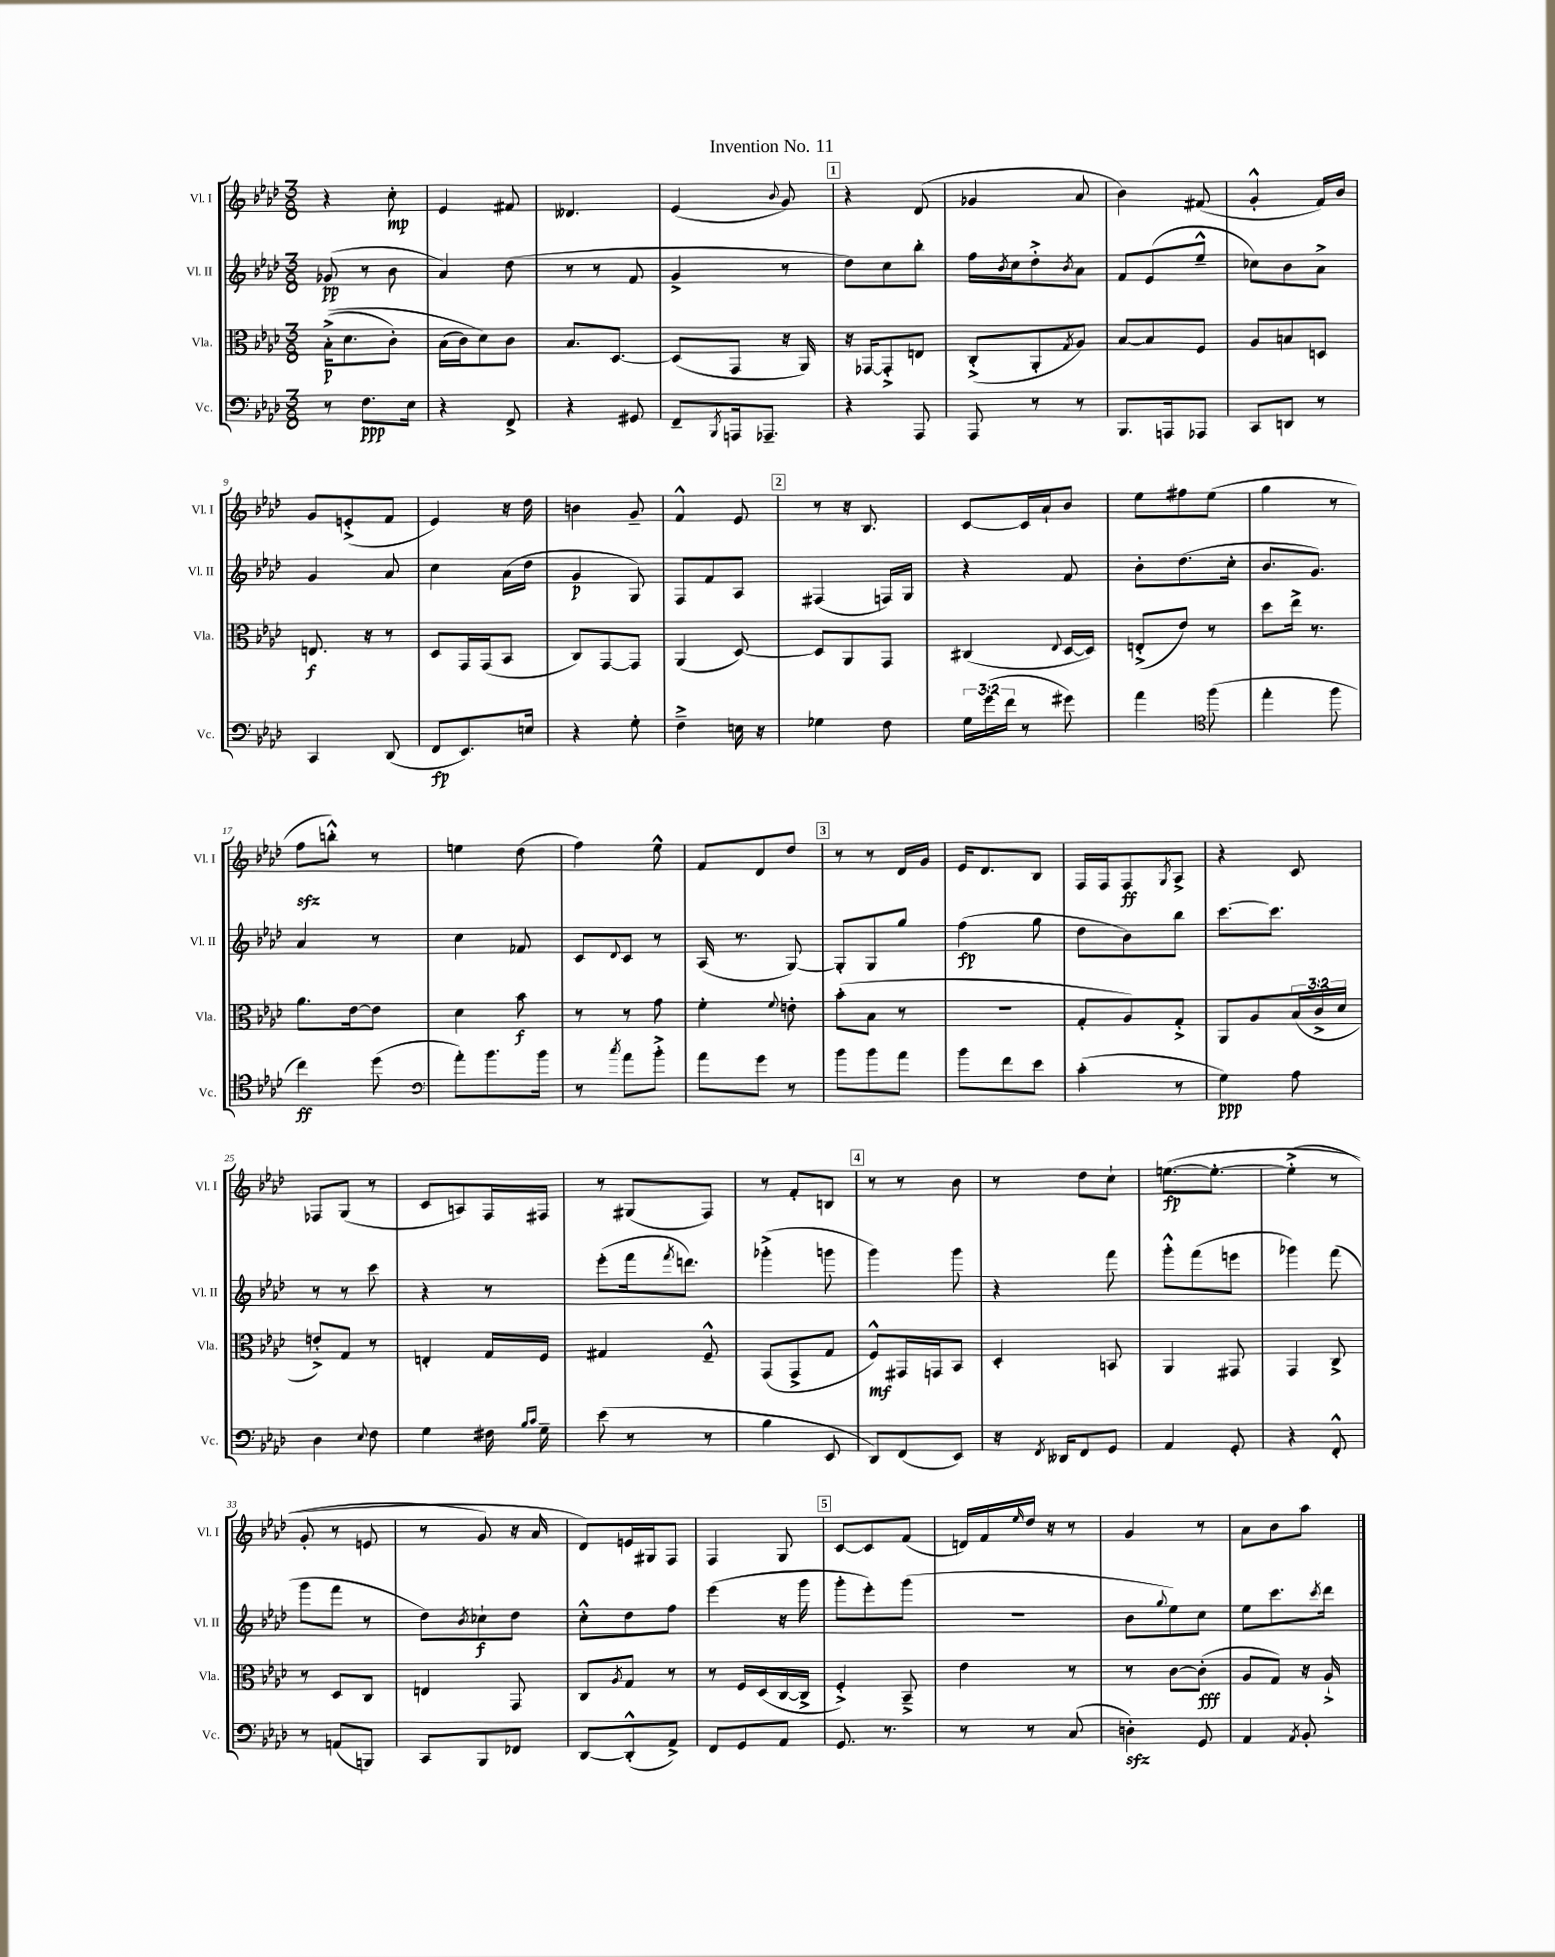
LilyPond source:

\header { title = "Invention No. 11" }
<<
\new StaffGroup <<
\new Staff = "s0" \with { instrumentName = "Vl. I" shortInstrumentName = "Vl. I" } {
    \clef treble \key aes \major \numericTimeSignature \time 3/8
    r4 c''8-.\mp |
    ees'4 fis'8 |
    deses'4. |
    ees'4( \appoggiatura { bes'8 } g'8) |
    \mark \markup { \box "1" } r4 des'8( |
    ges'4 aes'8 |
    bes'4) fis'8( |
    g'4-.-^ f'16) bes'16 |
    g'8 e'8-.->( f'8 |
    ees'4) r16 des''16 |
    b'4 g'8-- |
    f'4-^ ees'8 |
    \mark \markup { \box "2" } r8 r16 bes8. |
    c'8~ c'16 aes'16-! bes'8 |
    ees''8 fis''8 ees''8( |
    g''4 r8 |
    f''8\sfz b''8-.-^) r8 |
    e''4 des''8( |
    f''4) ees''8-^ |
    f'8 des'8 des''8 |
    \mark \markup { \box "3" } r8 r8 des'16 g'16 |
    ees'16 des'8. bes8 |
    f16 f16 f8\ff \acciaccatura { g8 } aes8-> |
    r4 c'8 |
    fes8 g8( r8 |
    c'8 a8) f16 fis16 |
    r8 gis8( f8) |
    r8 f'8-. b8 |
    \mark \markup { \box "4" } r8 r8 bes'8 |
    r8 des''8 c''8-! |
    e''8.~\fp\( e''8.~-. |
    e''4-.->( r8 |
    g'8-. r8 e'8 |
    r8 g'8) r16 aes'16 |
    des'8\) e'16 gis16 f8 |
    f4 g8 |
    \mark \markup { \box "5" } c'8~ c'8 f'8( |
    d'16) f'16 \grace { ees''16 } des''16 r16 r8 |
    g'4 r8 |
    aes'8 bes'8 aes''8 \bar "|." |
}
\new Staff = "s1" \with { instrumentName = "Vl. II" shortInstrumentName = "Vl. II" } {
    \clef treble \key aes \major \numericTimeSignature \time 3/8
    ges'8\pp( r8 bes'8 |
    aes'4) des''8( |
    r8 r8 f'8 |
    g'4-> r8 |
    \mark \markup { \box "1" } des''8) c''8 bes''8-. |
    f''16 \acciaccatura { bes'8 } c''16 des''8-.-> \acciaccatura { bes'8 } aes'8 |
    f'8 ees'8( ees''8---^ |
    ces''8) bes'8 aes'8-> |
    g'4 aes'8 |
    c''4 aes'16( des''16 |
    g'4\p g8) |
    f8 f'8 aes8 |
    \mark \markup { \box "2" } fis4( f16) g16 |
    r4 f'8 |
    bes'8-. des''8.( c''16-. |
    bes'8. g'8.) |
    aes'4 r8 |
    c''4 fes'8 |
    c'8 \appoggiatura { des'8 } c'8 r8 |
    aes16( r8. g8~) |
    \mark \markup { \box "3" } g8-. g8 g''8 |
    f''4\fp( g''8 |
    des''8 bes'8) bes''8 |
    c'''8.~ c'''8. |
    r8 r8 c'''8 |
    r4 r8 |
    ees'''8-.( f'''16 \acciaccatura { f'''8 } d'''8.) |
    ges'''4-.->( g'''8 |
    \mark \markup { \box "4" } g'''4) g'''8 |
    r4 f'''8 |
    g'''8-.-^ f'''8( e'''8 |
    ges'''4) f'''8( |
    g'''8 f'''8 r8 |
    des''8) \acciaccatura { bes'8 } ces''8-!\f des''8 |
    c''8-.-^ des''8 f''8 |
    ees'''4( r16 g'''16 |
    \mark \markup { \box "5" } g'''8-. ees'''8-.) g'''8( |
    R4. |
    bes'8 \appoggiatura { g''8 } ees''8) c''8 |
    ees''8 c'''8. \acciaccatura { c'''8 } des'''16 \bar "|." |
}
\new Staff = "s2" \with { instrumentName = "Vla." shortInstrumentName = "Vla." } {
    \clef alto \key aes \major \numericTimeSignature \time 3/8 \override Staff.TupletNumber.text = #tuplet-number::calc-fraction-text
    bes16-.->\p(\( des'8. c'8-.) |
    bes16( c'16) des'8\) c'8 |
    bes8. des8.~ |
    des8( g,8 r16 aes,16) |
    \mark \markup { \box "1" } r16 ges,16~ ges,8-.-> e8 |
    c8-.->( aes,8-. \acciaccatura { g8 } aes8) |
    bes8~ bes8 f8 |
    aes8 b8 d8 |
    e8.\f r16 r8 |
    des8 g,16 g,16( bes,8 |
    c8) g,8~ g,8 |
    aes,4( des8~) |
    \mark \markup { \box "2" } des8 aes,8 g,8 |
    cis4( \appoggiatura { ees8 } des16~ des16) |
    e8-.->( ees'8) r8 |
    des''8 ees''16-> r8. |
    aes'8. ees'16~ ees'8 |
    des'4 bes'8\f |
    r8 r8 g'8 |
    f'4-. \appoggiatura { f'8 } e'8-. |
    \mark \markup { \box "3" } bes'8-.( bes8 r8 |
    r4. |
    g8-. aes8) g8-.-> |
    aes,8 aes8 \tuplet 3/2 { bes16( c'16-> des'16 } |
    e'8-.->) g8 r8 |
    e4-. g16 f16 |
    gis4 f8---^ |
    g,8( g,8-> g8 |
    \mark \markup { \box "4" } f8-^\mf) gis,16 g,16 bes,8 |
    des4-. b,8 |
    aes,4 gis,8 |
    g,4 c8-> |
    r8 des8 c8 |
    e4 g,8 |
    c8 \acciaccatura { aes8 } g8 r8 |
    r8 f16 des16( c16~ c16-> |
    \mark \markup { \box "5" } f4-.->) bes,8---> |
    ees'4 r8 |
    r8 c'8~ c'8-.\fff( |
    aes8 g8) r16 aes16-!-> \bar "|." |
}
\new Staff = "s3" \with { instrumentName = "Vc." shortInstrumentName = "Vc." } {
    \clef bass \key aes \major \numericTimeSignature \time 3/8 \override Staff.TupletNumber.text = #tuplet-number::calc-fraction-text
    r8 f8.\ppp ees16 |
    r4 f,8-> |
    r4 gis,8 |
    f,8-- \acciaccatura { bes,,8 } a,,16 aes,,8.-- |
    \mark \markup { \box "1" } r4 aes,,8 |
    aes,,8 r8 r8 |
    bes,,8. a,,16 aes,,8 |
    c,8 d,8 r8 |
    c,4 des,8( |
    f,8\fp ees,8.) e16 |
    r4 g8-. |
    f4---> e16 r16 |
    \mark \markup { \box "2" } ges4 f8 |
    \tuplet 3/2 { g16 g'16( f'16 } r8 gis'8) |
    aes'4 \clef tenor f''8( |
    ees''4-. f''8 |
    c''4\ff) des''8( |
    \clef bass aes'8-.) bes'8. bes'16 |
    r8 \acciaccatura { c''8 } aes'8 bes'8-.-> |
    aes'8 g'8 r8 |
    \mark \markup { \box "3" } bes'8 bes'8 aes'8 |
    bes'8 f'8 ees'8 |
    c'4-.( r8 |
    g4\ppp) aes8 |
    des4 \appoggiatura { ees8 } f8 |
    g4 fis16 \grace { bes16 c'16 } g16-- |
    ees'8( r8 r8 |
    bes4 ees,8 |
    \mark \markup { \box "4" } des,8) f,8( ees,8) |
    r16 \acciaccatura { f,8 } deses,16 f,8 g,8 |
    aes,4 g,8-. |
    r4 f,8-.-^ |
    r8 a,8( b,,8) |
    c,8 bes,,8 fes,8 |
    des,8~ des,8-.-^( aes,8->) |
    f,8 g,8 aes,8 |
    \mark \markup { \box "5" } g,8. r8. |
    r8 r8 c8( |
    d4-.\sfz) g,8 |
    aes,4 \acciaccatura { aes,8 } bes,8-. \bar "|." |
}
>>
>>
